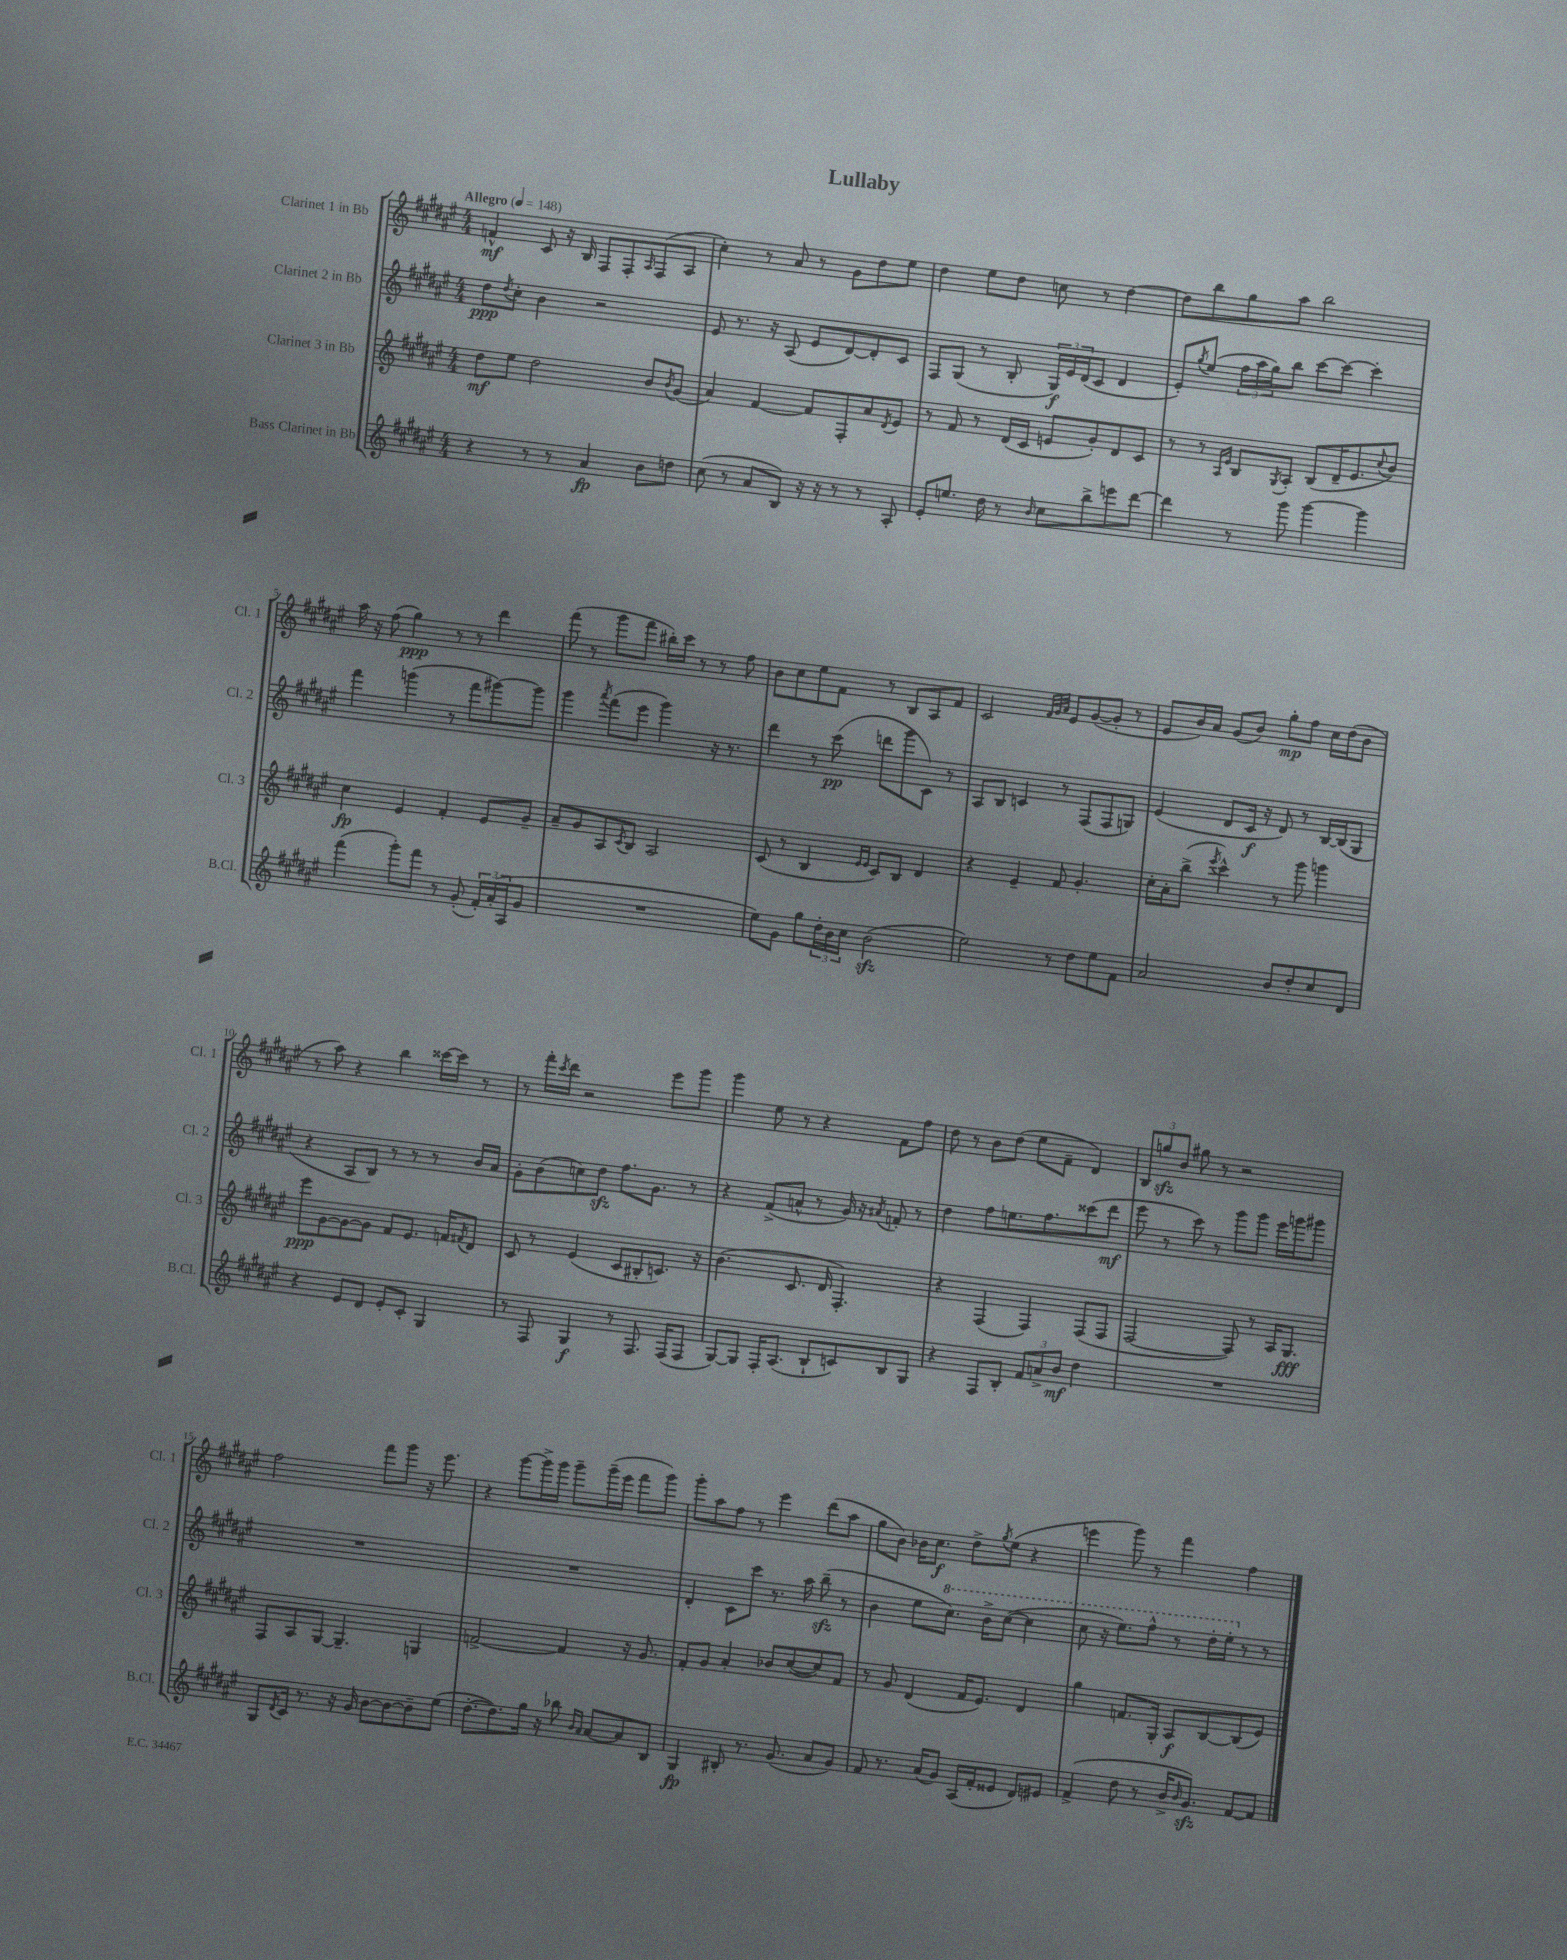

**kern	**dynam	**kern	**dynam	**kern	**dynam	**kern	**dynam
*part4	*part4	*part3	*part3	*part2	*part2	*part1	*part1
*staff4	*staff4	*staff3	*staff3	*staff2	*staff2	*staff1	*staff1
*I"Bass Clarinet in Bb	*	*I"Clarinet 3 in Bb	*	*I"Clarinet 2 in Bb	*	*I"Clarinet 1 in Bb	*
*I'B.Cl.	*	*I'Cl. 3	*	*I'Cl. 2	*	*I'Cl. 1	*
*clefG2	*	*clefG2	*	*clefG2	*	*clefG2	*
*k[f#c#g#d#a#e#]	*	*k[f#c#g#d#a#e#]	*	*k[f#c#g#d#a#e#]	*	*k[f#c#g#d#a#e#]	*
*M4/4	*	*M4/4	*	*M4/4	*	*M4/4	*
*MM148	*	*MM148	*	*MM148	*	*MM148	*
=1	=1	=1	=1	=1	=1	=1	=1
!	!	!	!	!	!	!LO:TX:a:B:t=Allegro	!
4r	.	8dd#\L	mf	8dd#\L	ppp	4fn^^/	mf
.	.	.	.	8qdd#/	.	.	.
.	.	8ee#\J	.	8cc#'\J	.	.	.
8r	.	2dd#\	.	4b\	.	8c#/	.
8r	.	.	.	.	.	16r	.
.	.	.	.	.	.	16B/	.
4a#/	fp	.	.	2r	.	8F#/L	.
.	.	.	.	.	.	8F#'/	.
.	.	.	.	.	.	16qqA#/	.
8b\L	.	8b/L	.	.	.	(8F#/	.
.	.	8qb/	.	.	.	.	.
8ddn\J	.	(8g#/J	.	.	.	8A#/J	.
=2	=2	=2	=2	=2	=2	=2	=2
(8cc#\	.	4a#/)	.	8e#/	.	4cc#'\)	.
8r	.	.	.	8.r	.	.	.
8a#/L	.	[4f#/	.	.	.	8r	.
.	.	.	.	16r	.	.	.
8B/J)	.	.	.	(8A#/	.	8a#/	.
16r	.	8f#/L]	.	8e#/L	.	8r	.
16r	.	.	.	.	.	.	.
8r	.	8F#'/	.	[8d#/)	.	8g#\L	.
8r	.	8a#/	.	8d#'/]	.	8dd#\	.
.	.	8qd#/	.	.	.	.	.
8A#'/	.	8e#/J	.	8c#/J	.	8ee#\J	.
=3	=3	=3	=3	=3	=3	=3	=3
8e#'/L	.	8r	.	8F#/L	.	4dd#\	.
8.een/J	.	8f#/	.	(8G#/J	.	.	.
.	.	8r	.	8r	.	8ee#\L	.
16dd#\	.	.	.	.	.	.	.
8r	.	(16d#/LL	.	8B'/	.	8dd#\J	.
.	.	16c#/JJ	.	.	.	.	.
16qqb/	.	.	.	.	.	.	.
8cc#\L	.	8en/L	.	24G#/LL)	f	8ccn\	.
.	.	.	.	24e#/	.	.	.
.	.	.	.	(24d#/J	.	.	.
8bb^\	.	8g#'/)	.	8c#/J	.	8r	.
8eeen\	.	8d#/	.	4d#/	.	[4dd#\	.
[8ddd#\J	.	8c#/J	.	.	.	.	.
=4	=4	=4	=4	=4	=4	=4	=4
4ddd#\]	.	8r	.	8e#'/L)	.	8dd#\L]	.
.	.	.	.	8qgg#/	.	.	.
.	.	8r	.	(8ee#/J	.	8bb\	.
.	.	16qqA#/LL	.	.	.	.	.
.	.	16qqe#/JJ	.	.	.	.	.
8r	.	8B/L	.	24ff#\LL	.	8gg#\	.
.	.	.	.	24aa#\	.	.	.
.	.	.	.	24gg#\J)	.	.	.
.	.	8qG#/	.	.	.	.	.
8ggg#\	.	8A#'/J	.	8bb\J	.	8aa#\J	.
[4ggg#\	.	(8B/L	.	[8ccc#\L	.	2bb\	.
.	.	16d#~/K	.	8ccc#\J_	.	.	.
.	.	8.e#/	.	.	.	.	.
4ggg#\]	.	.	.	4ccc#'\]	.	.	.
.	.	8qqcc#/	.	.	.	.	.
.	.	8b/J)	.	.	.	.	.
!!LO:LB:g=z
=5	=5	=5	=5	=5	=5	=5	=5
(4fff#\	.	4cc#\	fp	4fff#\	.	16aa#\	.
.	.	.	.	.	.	16r	.
.	.	.	.	.	.	(8ff#\	.
8ggg#'\L)	.	4e#/	.	(4gggn\	.	4gg#\)	ppp
8fff#\J	.	.	.	.	.	.	.
8r	.	4f#'/	.	8r	.	8r	.
(8g#'/	.	.	.	8fff#\L	.	8r	.
24f#'/LL)	.	8e#/L	.	[8ggg#X\)	.	4ddd#\	.
(24a#'/	.	.	.	.	.	.	.
24A#/J	.	.	.	.	.	.	.
8g#/J	.	8g#~/J	.	8ggg#\J]	.	.	.
=6	=6	=6	=6	=6	=6	=6	=6
1r	.	8a#~/L	.	4ggg#\	.	(8fff#\	.
.	.	8g#/	.	.	.	8r	.
.	.	.	.	8qaaa#/	.	.	.
.	.	8A#/	.	(8fff#\L	.	8ggg#\L	.
.	.	8qc#/	.	.	.	.	.
.	.	8B/J	.	8eee#\J	.	8fff#\J	.
.	.	2A#/	.	4ggg#\)	.	16bb#X'\LL)	.
.	.	.	.	.	.	16ccc#\JJ	.
.	.	.	.	.	.	8r	.
.	.	.	.	16r	.	8r	.
.	.	.	.	8.r	.	.	.
.	.	.	.	.	.	8ff#\	.
=7	=7	=7	=7	=7	=7	=7	=7
8ee#\L)	.	(8c#/	.	4ddd#\	.	8b\L	.
8g#\J	.	8r	.	.	.	8cc#\	.
8gg#\L	.	4B/	.	8r	.	8ee#\	.
24dd#'\L	.	.	.	(8ccc#\	pp	8f#\J	.
24b\	.	.	.	.	.	.	.
24cc#\JJ	.	.	.	.	.	.	.
.	.	16qqe#/LL	.	.	.	.	.
.	.	16qqe#/JJ	.	.	.	.	.
(2bzz\	.	8c#/L)	.	8dddn\L	.	8r	.
.	.	8B/J	.	8ggg#\	.	8B/L	.
.	.	4d#/	.	8c#\J)	.	8A#/	.
.	.	.	.	8r	.	8f#/J	.
=8	=8	=8	=8	=8	=8	=8	=8
2ee#\)	.	4r	.	8A#/L	.	2c#/	.
.	.	.	.	8B/J	.	.	.
.	.	4e#~/	.	4cn/	.	.	.
.	.	.	.	.	.	32qqf#/LLL	.
.	.	.	.	.	.	32qqg#/	.
.	.	.	.	.	.	32qqa#/JJJ	.
8r	.	8f#/	.	8r	.	8e#/L	.
8dd#\L	.	4.g#'/	.	(8F#/L	.	([8g#/	.
8ee#\	.	.	.	8F#/	.	8g#'/J]	.
8f#\J	.	.	.	8Gn/J)	.	8r	.
=9	=9	=9	=9	=9	=9	=9	=9
2a#/	.	16cc#'\LL	.	(4e#/	.	8e#/L	.
.	.	16a#'\J	.	.	.	.	.
.	.	(8bb^\J	.	.	.	16b/L)	.
.	.	.	.	.	.	16a#/JJ	.
.	.	8qeee#/	.	.	.	.	.
.	.	4ccc#^^\)	.	8d#/L	.	(8g#/L	.
.	.	.	.	16c#/Jk	f	8b/J)	.
.	.	.	.	16r	.	.	.
8b/L	.	8r	.	8d#/)	.	8gg#'\L	mp
8dd#'/	.	8ggg#\	.	8r	.	8ff#\J	.
8cc#/	.	4gggn\	.	[16B/LL	.	16cc#\LL	.
.	.	.	.	(16B/J]	.	(16dd#\J	.
8d#/J	.	.	.	8G#/J	.	8b\J	.
!!LO:LB:g=z
=10	=10	=10	=10	=10	=10	=10	=10
4r	.	8eee#\L	ppp	4r	.	8r	.
.	.	[8g#\	.	.	.	8aa#\)	.
8e#/L	.	8g#\_	.	8A#/L	.	4r	.
8d#/J	.	8g#\J]	.	8B/J)	.	.	.
8e#'/L	.	8f#/L	.	8r	.	4bb\	.
8c#'/J	.	8.e#/J	.	8r	.	.	.
4G#/	.	.	.	8r	.	[16ccc##X\LL	.
.	.	16fn/KL	.	.	.	16ccc##\JJ]	.
.	.	8qf#X/	.	.	.	.	.
.	.	8d#/J	.	16b/LL	.	8r	.
.	.	.	.	16a#/JJ	.	.	.
=11	=11	=11	=11	=11	=11	=11	=11
8r	.	8c#/	.	8g#'\L	.	8r	.
8F#/	.	8r	.	(8b\	.	16fff#'\LL	.
.	.	.	.	.	.	8qccc#/	.
.	.	.	.	.	.	16ddd#\JJ	.
4G#/	f	(4e#/	.	8ccn\)	.	2r	.
.	.	.	.	8dd#zz\J	.	.	.
8r	.	8c#/L	.	8.ff#\L	.	.	.
8.F#/	.	8B#X'/	.	.	.	.	.
.	.	.	.	8.g#\J	.	.	.
.	.	8.cn/J)	.	.	.	8eee#\L	.
(16F#/KL	.	.	.	.	.	.	.
8F#/J	.	.	.	8r	.	8ggg#\J	.
.	.	16r	.	.	.	.	.
=12	=12	=12	=12	=12	=12	=12	=12
[8G#/L)	.	(4.b\	.	4r	.	4ggg#\	.
8G#/J]	.	.	.	.	.	.	.
16F#'/KL	.	.	.	(8f#^/L	.	8ee#\	.
(8.A#/J	.	.	.	.	.	.	.
.	.	8.c#/	.	8an^^/J	.	8r	.
8B`/L	.	.	.	8r	.	4r	.
.	.	16d#/	.	.	.	.	.
8cn/)	.	4.F#'/)	.	16g#/)	.	.	.
.	.	.	.	16r	.	.	.
.	.	.	.	8qa#X/	.	.	.
8B/	.	.	.	8fn'/	.	8f#\L	.
8G#/J	.	.	.	8r	.	8ff#\J	.
=13	=13	=13	=13	=13	=13	=13	=13
4r	.	4r	.	4dd#\	.	8dd#\	.
.	.	.	.	.	.	8r	.
8F#/L	.	(4F#/	.	8ff#\L	.	8b\L	.
8B'/J	.	.	.	8.een\	.	(8dd#\J	.
12f#/L	.	4F#/)	.	.	.	8ee#\L	.
.	.	.	.	8.ff#\	.	.	.
12an^/	.	.	.	.	.	.	.
.	.	.	.	.	.	8f#~\J	.
12b/J	mf	.	.	.	.	.	.
4dd#\	.	(8F#/L	.	(8ccc##X\	.	4d#/)	.
.	.	8F#/J	.	8ddd#\J	mf	.	.
=14	=14	=14	=14	=14	=14	=14	=14
1r	.	[2F#/	.	8eee#\	.	12B/L	.
.	.	.	.	.	.	12ggnzz/	.
.	.	.	.	8r	.	.	.
.	.	.	.	.	.	12b/J	.
.	.	.	.	8ccc#\)	.	8gg#X\	.
.	.	.	.	8r	.	8r	.
.	.	8F#/])	.	8ggg#\L	.	2r	.
.	.	8r	.	8ggg#\J	.	.	.
.	.	16A#/KL	.	16eee#\LL	.	.	.
.	.	8.G#/J	fff	16gggn\J	.	.	.
.	.	.	.	8ggg#X\J	.	.	.
!!LO:LB:g=z
=15	=15	=15	=15	=15	=15	=15	=15
8G#/L	.	8F#/L	.	1r	.	2ff#\	.
8qd#/	.	.	.	.	.	.	.
16c#/Jk	.	8A#/	.	.	.	.	.
8.r	.	.	.	.	.	.	.
.	.	[8G#/J	.	.	.	.	.
16r	.	4.G#~/]	.	.	.	.	.
16g#/	.	.	.	.	.	.	.
[8b\L	.	.	.	.	.	8fff#\L	.
8b\_	.	.	.	.	.	8ggg#\J	.
8b~\]	.	4Gn/	.	.	.	16r	.
.	.	.	.	.	.	8.eee#\	.
(8ee#\J	.	.	.	.	.	.	.
=16	=16	=16	=16	=16	=16	=16	=16
[8.dd#'\L	.	[2fn^/	.	1r	.	4r	.
8.dd#\])	.	.	.	.	.	.	.
.	.	.	.	.	.	[8ggg#\L	.
16gg#\Jk	.	.	.	.	.	16ggg#^\L]	.
16r	.	.	.	.	.	16ggg#\JJ	.
8bb-X\	.	4f/]	.	.	.	8ggg#~\L	.
16qqb/LL	.	.	.	.	.	.	.
16qqa#/JJ	.	.	.	.	.	.	.
[8a#/L	.	.	.	.	.	(16ggg#~\L	.
.	.	.	.	.	.	16eee#\JJ	.
8a#/]	.	16r	.	.	.	8fff#\L	.
.	.	8.g#/	.	.	.	.	.
8B/J	.	.	.	.	.	8ggg#\J)	.
=17	=17	=17	=17	=17	=17	=17	=17
4G#/	fp	8f#'/L	.	4d#'/	.	8ggg#'\L	.
.	.	8g#/J	.	.	.	8aa#\	.
8B#X'/	.	4a#'/	.	8c#\L	.	8ff#\J	.
8.r	.	.	.	8ccc#\J	.	8r	.
.	.	8b-X/L	.	8.r	.	4eee#\	.
(8.g#/	.	.	.	.	.	.	.
.	.	([8cc#/	.	.	.	.	.
.	.	.	.	16aa#\	.	.	.
8a#/L	.	8cc#/])	.	(8bbzz~\	.	(8ddd#\L	.
8g#/J)	.	8f#/J	.	8r	.	8aa#\J	.
=18	=18	=18	=18	=18	=18	=18	=18
8f#/	.	8r	.	4b\	.	8gg#\L	.
8.r	.	8g#/	.	.	.	8b\J)	.
.	.	(4d#/	.	8ee#\L	.	16b-X\KL	.
(16a#/KL	.	.	.	.	.	8.cc#\J	f
*	*	*	*	*8va	*	*	*
8g#/J)	.	.	.	8.ccc#\J)	.	.	.
(16A#/LL	.	16f#/KL	.	.	.	8dd#^\L	.
16f#'/J	.	8.e#/J)	.	16bb^\KL	.	.	.
.	.	.	.	.	.	8qgg#/	.
8e##X/J	.	.	.	([8ccc#\J	.	(8ee#\J	.
8d#/L)	.	4d#/	.	4ccc#\]	.	4r	.
8e#X/J	.	.	.	.	.	.	.
=19	=19	=19	=19	=19	=19	=19	=19
(4f#^/	.	4gg#\	.	8ccc#\	.	4eeen\	.
.	.	.	.	16r	.	.	.
.	.	.	.	8.eee#\L)	.	.	.
8dd#\	.	8.fn/L	.	.	.	8ggg#\)	.
8r	.	.	.	8fff#^^\J	.	8r	.
.	.	16G#'/Jk	.	.	.	.	.
16b^/KL	.	8A#/L	f	8r	.	4fff#\	.
16qqb/	.	.	.	.	.	.	.
8.g#zz/J)	.	.	.	.	.	.	.
.	.	[8B/	.	16ddd#'\LL	.	.	.
.	.	.	.	16eee#'\JJ	.	.	.
*	*	*	*	*X8va	*	*	*
[8f#/L	.	(8B/]	.	8r	.	4ff#\	.
8f#/J]	.	8e#/J)	.	8r	.	.	.
==	==	==	==	==	==	==	==
*-	*-	*-	*-	*-	*-	*-	*-
